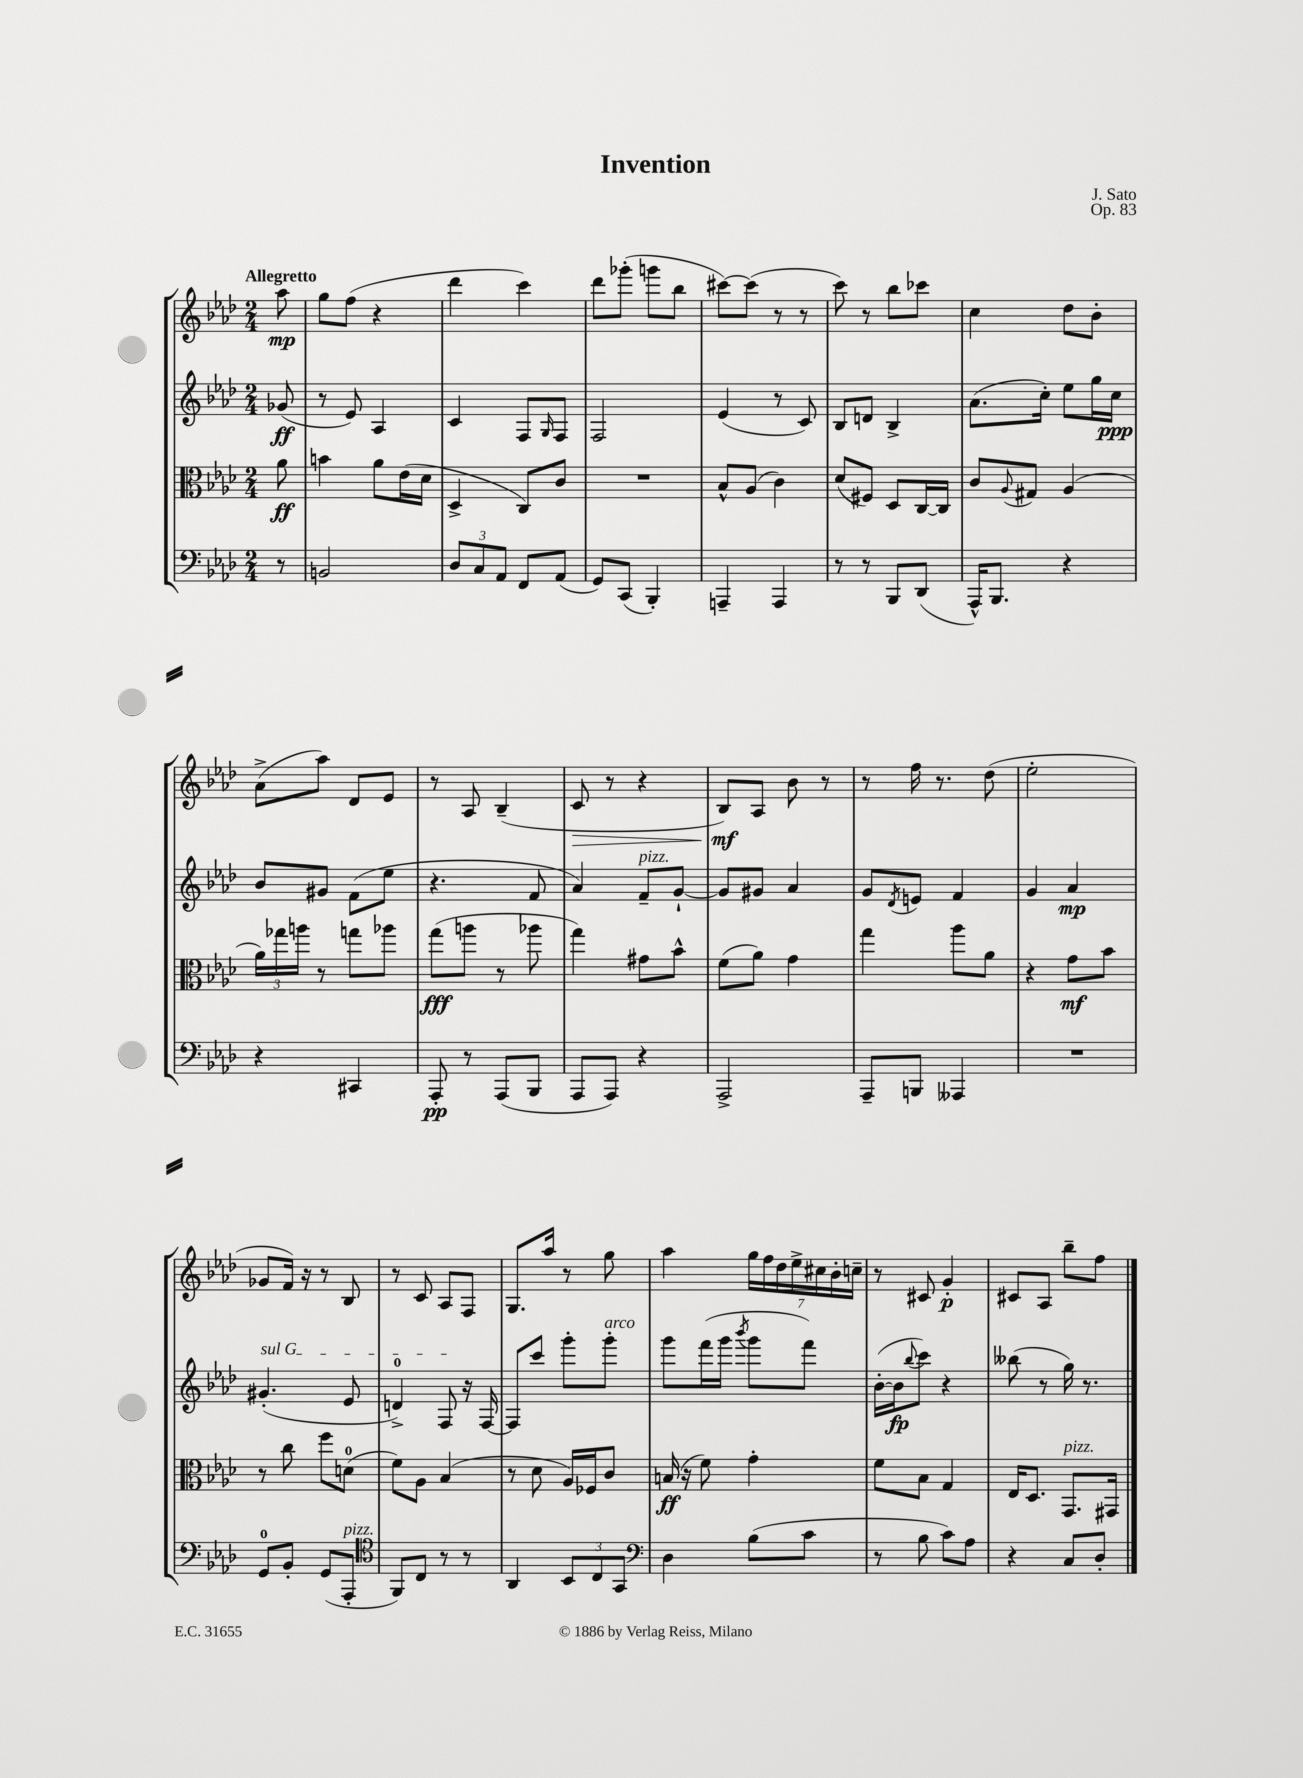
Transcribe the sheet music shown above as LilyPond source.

\header { title = "Invention" composer = "J. Sato" opus = "Op. 83" }
<<
\new StaffGroup <<
\new Staff = "s0" {
    \clef treble \key aes \major \numericTimeSignature \time 2/4 \partial 8 \tempo "Allegretto"
    aes''8\mp |
    g''8 f''8( r4 |
    des'''4 c'''4) |
    des'''8 ges'''8-.( g'''8 bes''8 |
    cis'''8~) cis'''8( r8 r8 |
    c'''8) r8 bes''8 ces'''8 |
    c''4 des''8 bes'8-. |
    aes'8->( aes''8) des'8 ees'8 |
    r8 aes8 bes4--( |
    c'8\> r8 r4 |
    bes8\mf\!) aes8 bes'8 r8 |
    r8 f''16 r8. des''8( |
    ees''2-. |
    ges'8 f'16) r16 r8 bes8 |
    r8 c'8 aes8 f8 |
    g8. aes''16 r8 g''8 |
    aes''4 \tuplet 7/4 { g''16 f''16 des''16 ees''16-> cis''16 bes'16-. c''16-- } |
    r8 cis'8 g'4-.\p |
    cis'8 aes8 bes''8-- f''8 \bar "|." |
}
\new Staff = "s1" {
    \clef treble \key aes \major \numericTimeSignature \time 2/4 \partial 8
    ges'8\ff( |
    r8 ees'8) aes4 |
    c'4 f8 \grace { g16 } f8 |
    f2 |
    ees'4( r8 c'8) |
    bes8 d'8 bes4-> |
    aes'8.( c''16-.) ees''8 g''16 c''16\ppp |
    bes'8 gis'8 f'8( ees''8 |
    r4. f'8 |
    aes'4) f'8--^\markup { \italic "pizz." } g'8~-! |
    g'8 gis'8 aes'4 |
    g'8 \acciaccatura { des'8 } e'8 f'4 |
    g'4 aes'4\mp |
    \once \override TextSpanner.bound-details.left.text = \markup { \italic "sul G" } gis'4.-.\startTextSpan( ees'8 |
    d'4-0->) f8\stopTextSpan r16 f16~ |
    f8 c'''8 g'''8-. g'''8-.^\markup { \italic "arco" } |
    g'''8 f'''16( g'''16 \acciaccatura { bes'''8 } g'''8 f'''8) |
    bes'16~-.( bes'16\fp \appoggiatura { bes''8 } c'''8) r4 |
    beses''8( r8 g''16) r8. \bar "|." |
}
\new Staff = "s2" {
    \clef alto \key aes \major \numericTimeSignature \time 2/4 \partial 8
    aes'8\ff |
    b'4 aes'8 ees'16( des'16 |
    des4-> c8) c'8 |
    R2 |
    bes8-^ aes8( c'4) |
    des'8( fis8) des8 c16~ c16 |
    c'8 \appoggiatura { aes8 } gis8 aes4( |
    \tuplet 3/2 { aes'16) ges''16 a''16 } r8 g''8 aes''8 |
    g''8\fff( a''8 r8 aes''8 |
    g''4) gis'8 bes'8-^ |
    f'8( aes'8) g'4 |
    g''4 aes''8 aes'8 |
    r4 g'8\mf bes'8 |
    r8 c''8 f''8 d'8-0( |
    f'8) aes8 bes4( |
    r8 des'8 aes16) fes16 c'8 |
    b16\ff( r16 f'8) g'4-. |
    f'8 bes8 g4 |
    ees16 des8. g,8.^\markup { \italic "pizz." } gis,16 \bar "|." |
}
\new Staff = "s3" {
    \clef bass \key aes \major \numericTimeSignature \time 2/4 \partial 8
    r8 |
    b,2 |
    \tuplet 3/2 { des8 c8 aes,8 } f,8 aes,8( |
    g,8) c,8( bes,,4-.) |
    a,,4-- a,,4 |
    r8 r8 bes,,8 des,8( |
    aes,,16-^) bes,,8. r4 |
    r4 cis,4 |
    aes,,8-.\pp r8 aes,,8( bes,,8 |
    aes,,8 aes,,8) r4 |
    aes,,2-> |
    aes,,8-- b,,8 aeses,,4 |
    R2 |
    g,8-0 bes,8-. g,8( aes,,8-.^\markup { \italic "pizz." } |
    \clef tenor f,8) c8 r8 r8 |
    aes,4 \tuplet 3/2 { bes,8 c8 g,8 } |
    \clef bass des4 bes8( c'8 |
    r8 bes8 c'8) aes8 |
    r4 c8 des8-. \bar "|." |
}
>>
>>
\layout { \context { \Score \remove "Bar_number_engraver" } }
